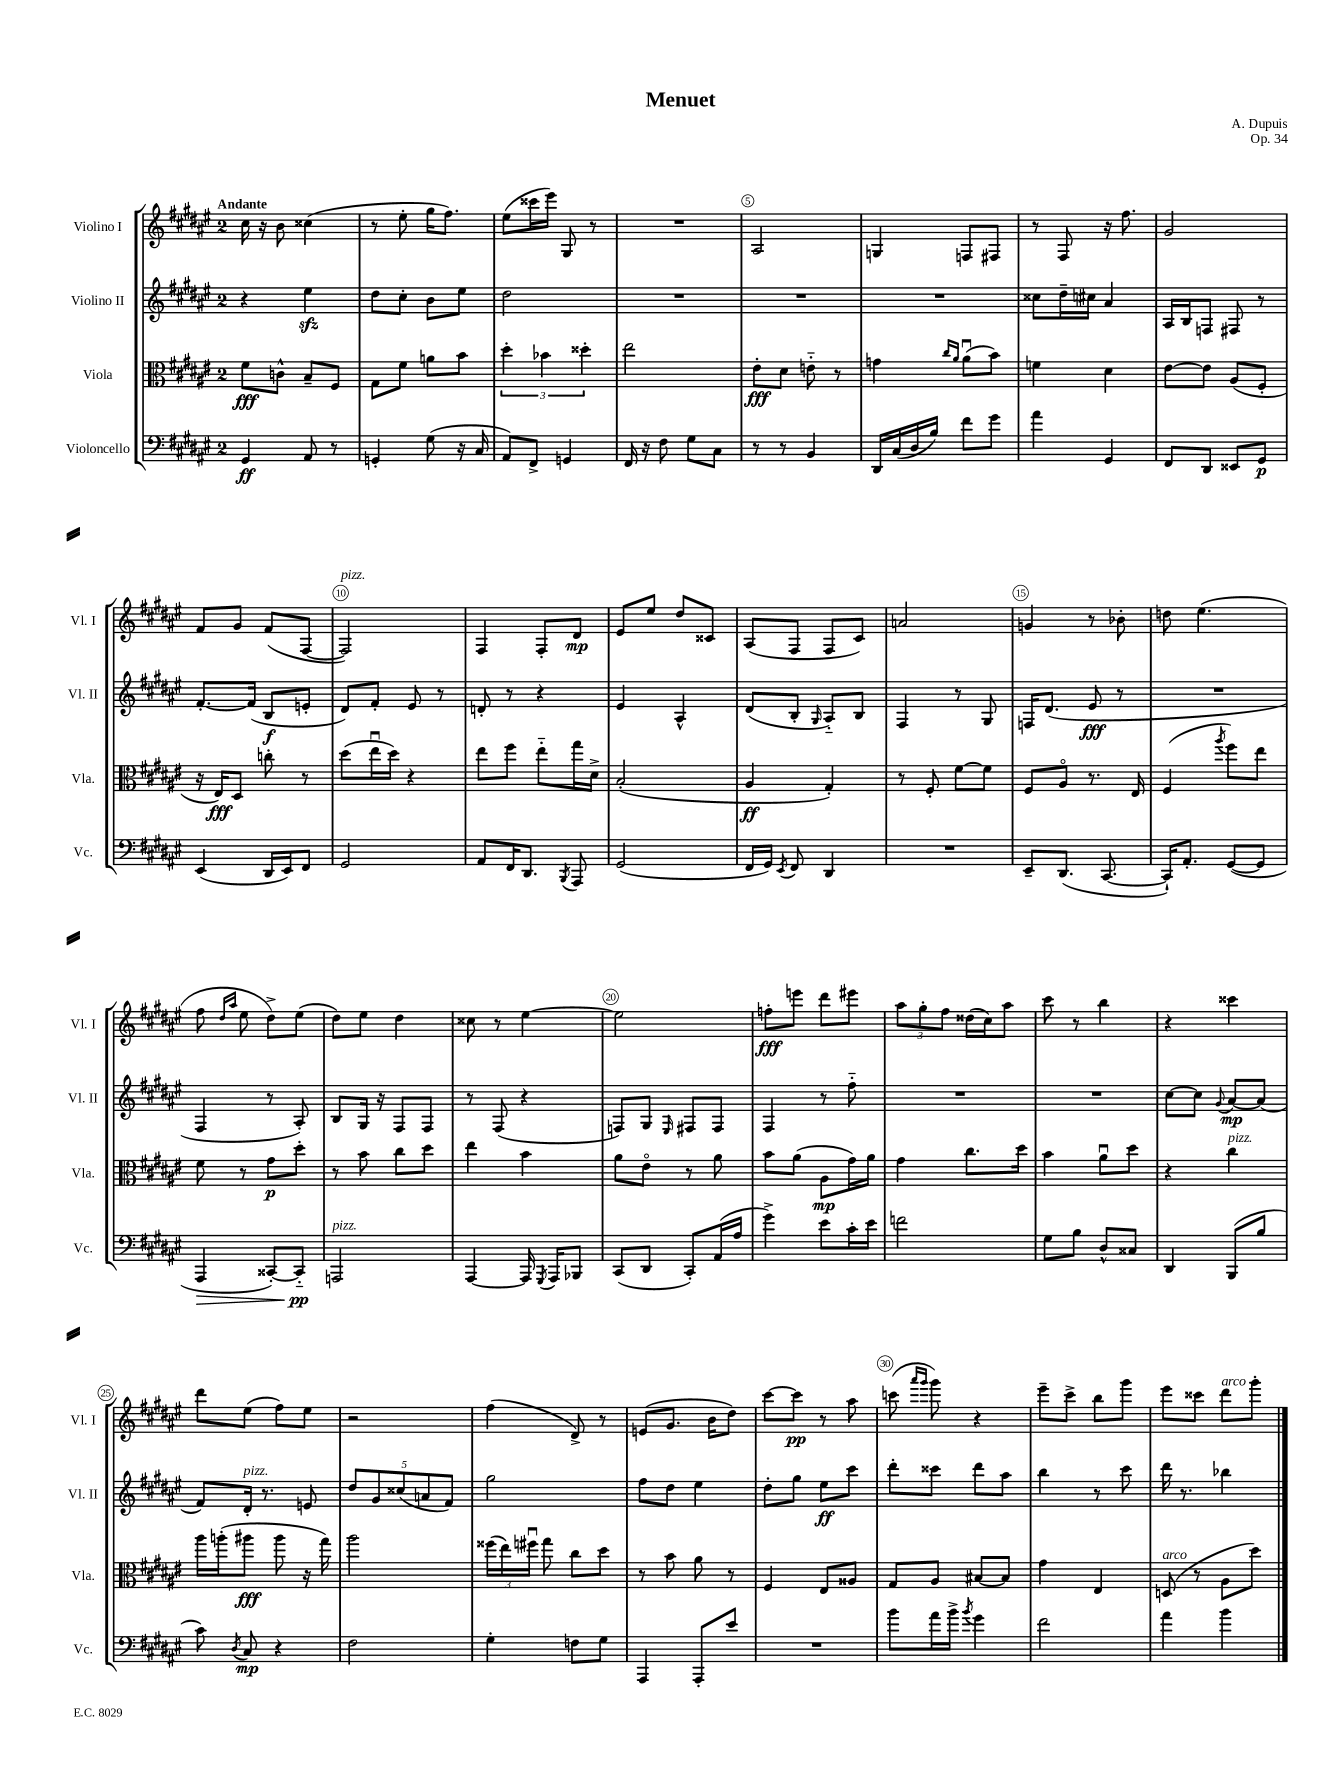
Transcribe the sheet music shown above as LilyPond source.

\header { title = "Menuet" composer = "A. Dupuis" opus = "Op. 34" }
<<
\new StaffGroup <<
\new Staff = "s0" \with { instrumentName = "Violino I" shortInstrumentName = "Vl. I" } {
    \clef treble \key fis \major \once \override Staff.TimeSignature.style = #'single-digit \time 2/4 \tempo "Andante"
    \autoBeamOff cis''16 r16 b'8 cisis''4( |
    r8 eis''8-. gis''16[ fis''8.]) |
    eis''8[( cisis'''16 eis'''16]) gis8 r8 |
    R2 |
    ais2 |
    g4 f8[ fis8] |
    r8 fis8 r16 fis''8. |
    gis'2 |
    fis'8[ gis'8] fis'8[( fis8]~ |
    fis2^\markup { \italic "pizz." }) |
    fis4 fis8[-. dis'8]\mp |
    eis'8[ eis''8] dis''8[ cisis'8] |
    ais8[( fis8] fis8[ cis'8]) |
    a'2 |
    g'4 r8 bes'8-. |
    d''8 eis''4.( |
    fis''8 \grace { dis''16[ ais''16] } eis''8 dis''8[->) eis''8]( |
    dis''8[) eis''8] dis''4 |
    cisis''8 r8 eis''4~ |
    eis''2 |
    f''8[-.\fff e'''8] dis'''8[ eis'''8] |
    \tuplet 3/2 { ais''8[ gis''8-. fis''8] } disis''16[( cis''16) ais''8] |
    cis'''8 r8 b''4 |
    r4 cisis'''4 |
    dis'''8[ eis''8]( fis''8[) eis''8] |
    r2 |
    fis''4( dis'8->) r8 |
    e'8[( gis'8.] b'16[ dis''8]) |
    cis'''8[~ cis'''8]\pp r8 ais''8 |
    c'''8( \grace { ais'''16[ gis'''16] } gis'''8) r4 |
    eis'''8[-- cis'''8]-> b''8[ gis'''8] |
    eis'''8[ cisis'''8] dis'''8[^\markup { \italic "arco" } gis'''8]-. \bar "|." |
}
\new Staff = "s1" \with { instrumentName = "Violino II" shortInstrumentName = "Vl. II" } {
    \clef treble \key fis \major \once \override Staff.TimeSignature.style = #'single-digit \time 2/4
    \autoBeamOff r4 eis''4\sfz |
    dis''8[ cis''8]-. b'8[ eis''8] |
    dis''2 |
    R2 |
    R2 |
    R2 |
    cisis''8[ dis''16-- cis''16] ais'4 |
    ais16[ b16 f8] fis8 r8 |
    fis'8.[~-. fis'16]( b8[\f e'8]-. |
    dis'8[) fis'8]-. eis'8 r8 |
    d'8-. r8 r4 |
    eis'4 ais4-^ |
    dis'8[( b8]-. \grace { gis16 } ais8[-_) b8] |
    fis4 r8 gis8 |
    f16[ dis'8.]( eis'8\fff r8 |
    R2 |
    fis4 r8 ais8-.) |
    b8[ gis16] r16 fis8[ fis8] |
    r8 fis8( r4 |
    f8[) gis8] \grace { eis16 } fis8[ fis8] |
    fis4 r8 fis''8-_ |
    R2 |
    R2 |
    cis''8[~ cis''8] \appoggiatura { gis'8 } ais'8[~\mp ais'8]( |
    fis'8[) dis'16]-.^\markup { \italic "pizz." } r8. e'8 |
    \tuplet 5/4 { dis''8[ gis'8 cisis''8( a'8 fis'8]) } |
    gis''2 |
    fis''8[ dis''8] eis''4 |
    dis''8[-. gis''8] eis''8[\ff cis'''8] |
    dis'''8[-. cisis'''8] dis'''8[ ais''8] |
    b''4 r8 cis'''8 |
    dis'''16 r8. bes''4 \bar "|." |
}
\new Staff = "s2" \with { instrumentName = "Viola" shortInstrumentName = "Vla." } {
    \clef alto \key fis \major \once \override Staff.TimeSignature.style = #'single-digit \time 2/4
    \autoBeamOff fis'8[\fff c'8]-^ b8[-- fis8] |
    gis8[ fis'8] a'8[ b'8] |
    \tuplet 3/2 { dis''4-. bes'4 disis''4-. } |
    eis''2 |
    eis'8[-.\fff dis'8] e'8-_ r8 |
    g'4 \grace { cis''16[ ais'16] } ais'8[\downbow( b'8]) |
    f'4 dis'4 |
    eis'8[~ eis'8] ais8[( fis8]-. |
    r16 eis16[\fff) dis8] c''8-. r8 |
    dis''8[( eis''16\downbow dis''16]) r4 |
    eis''8[ fis''8] eis''8[-_ gis''16 dis'16]-> |
    b2-.( |
    ais4\ff gis4-.) |
    r8 fis8-. fis'8[~ fis'8] |
    fis8[ ais8]\flageolet r8. eis16 |
    fis4( \acciaccatura { ais''8 } fis''8[) eis''8] |
    fis'8 r8 gis'8[\p dis''8]-. |
    r8 b'8 cis''8[ dis''8] |
    eis''4 b'4 |
    ais'8[ eis'8]\flageolet r8 ais'8 |
    b'8[ ais'8]( ais8[\mp gis'16) ais'16] |
    gis'4 cis''8.[ dis''16] |
    b'4 ais'8[\downbow dis''8] |
    r4 cis''4^\markup { \italic "pizz." } |
    ais''16[ a''16-.( ais''8]\fff ais''8 r16 gis''16) |
    ais''2 |
    \tuplet 3/2 { fisis''16[( eis''16) fis''16]\downbow } gis''8 cis''8[ dis''8] |
    r8 b'8 ais'8 r8 |
    fis4 eis8[ aisis8] |
    gis8[ ais8] bis8[~ bis8] |
    gis'4 eis4 |
    d8^\markup { \italic "arco" }( r8 ais8[ dis''8]) \bar "|." |
}
\new Staff = "s3" \with { instrumentName = "Violoncello" shortInstrumentName = "Vc." } {
    \clef bass \key fis \major \once \override Staff.TimeSignature.style = #'single-digit \time 2/4
    \autoBeamOff gis,4\ff ais,8 r8 |
    g,4-. gis8( r16 cis16 |
    ais,8[) fis,8]-> g,4 |
    fis,16 r16 fis8 gis8[ cis8] |
    r8 r8 b,4 |
    dis,16[ cis16( dis16 b16]) fis'8[ gis'8] |
    ais'4 gis,4 |
    fis,8[ dis,8] eisis,8[ gis,8]\p |
    eis,4( dis,16[ eis,16) fis,8] |
    gis,2 |
    ais,8[ fis,16 dis,8.] \acciaccatura { b,,8 } ais,,8 |
    gis,2( |
    fis,16[ gis,16]) \acciaccatura { eis,8 } fis,8 dis,4 |
    R2 |
    eis,8[-- dis,8.]( cis,8.~ |
    cis,16[-!) ais,8.]-. gis,8[~( gis,8] |
    ais,,4\> cisis,8[~-.) cisis,8]-_\pp\! |
    a,,2^\markup { \italic "pizz." } |
    ais,,4~ ais,,16 \acciaccatura { gis,,8 } ais,,16[ bes,,8] |
    cis,8[( dis,8] cis,8[-.) ais,16( ais16] |
    gis'4->) eis'8[ cis'16-. eis'16] |
    f'2 |
    gis8[ b8] dis8[-^ cisis8] |
    dis,4 b,,8[( b8] |
    cis'8) \acciaccatura { dis8 } cis8\mp r4 |
    fis2 |
    gis4-. f8[ gis8] |
    ais,,4 ais,,8[-. eis'8] |
    R2 |
    b'8[ ais'16 b'16]-> \acciaccatura { b'8 } gis'4 |
    fis'2 |
    ais'4 b'4 \bar "|." |
}
>>
>>
\layout { \context { \Score \override BarNumber.break-visibility = ##(#f #t #t) barNumberVisibility = #(every-nth-bar-number-visible 5) \override BarNumber.stencil = #(make-stencil-circler 0.1 0.3 ly:text-interface::print) } }
